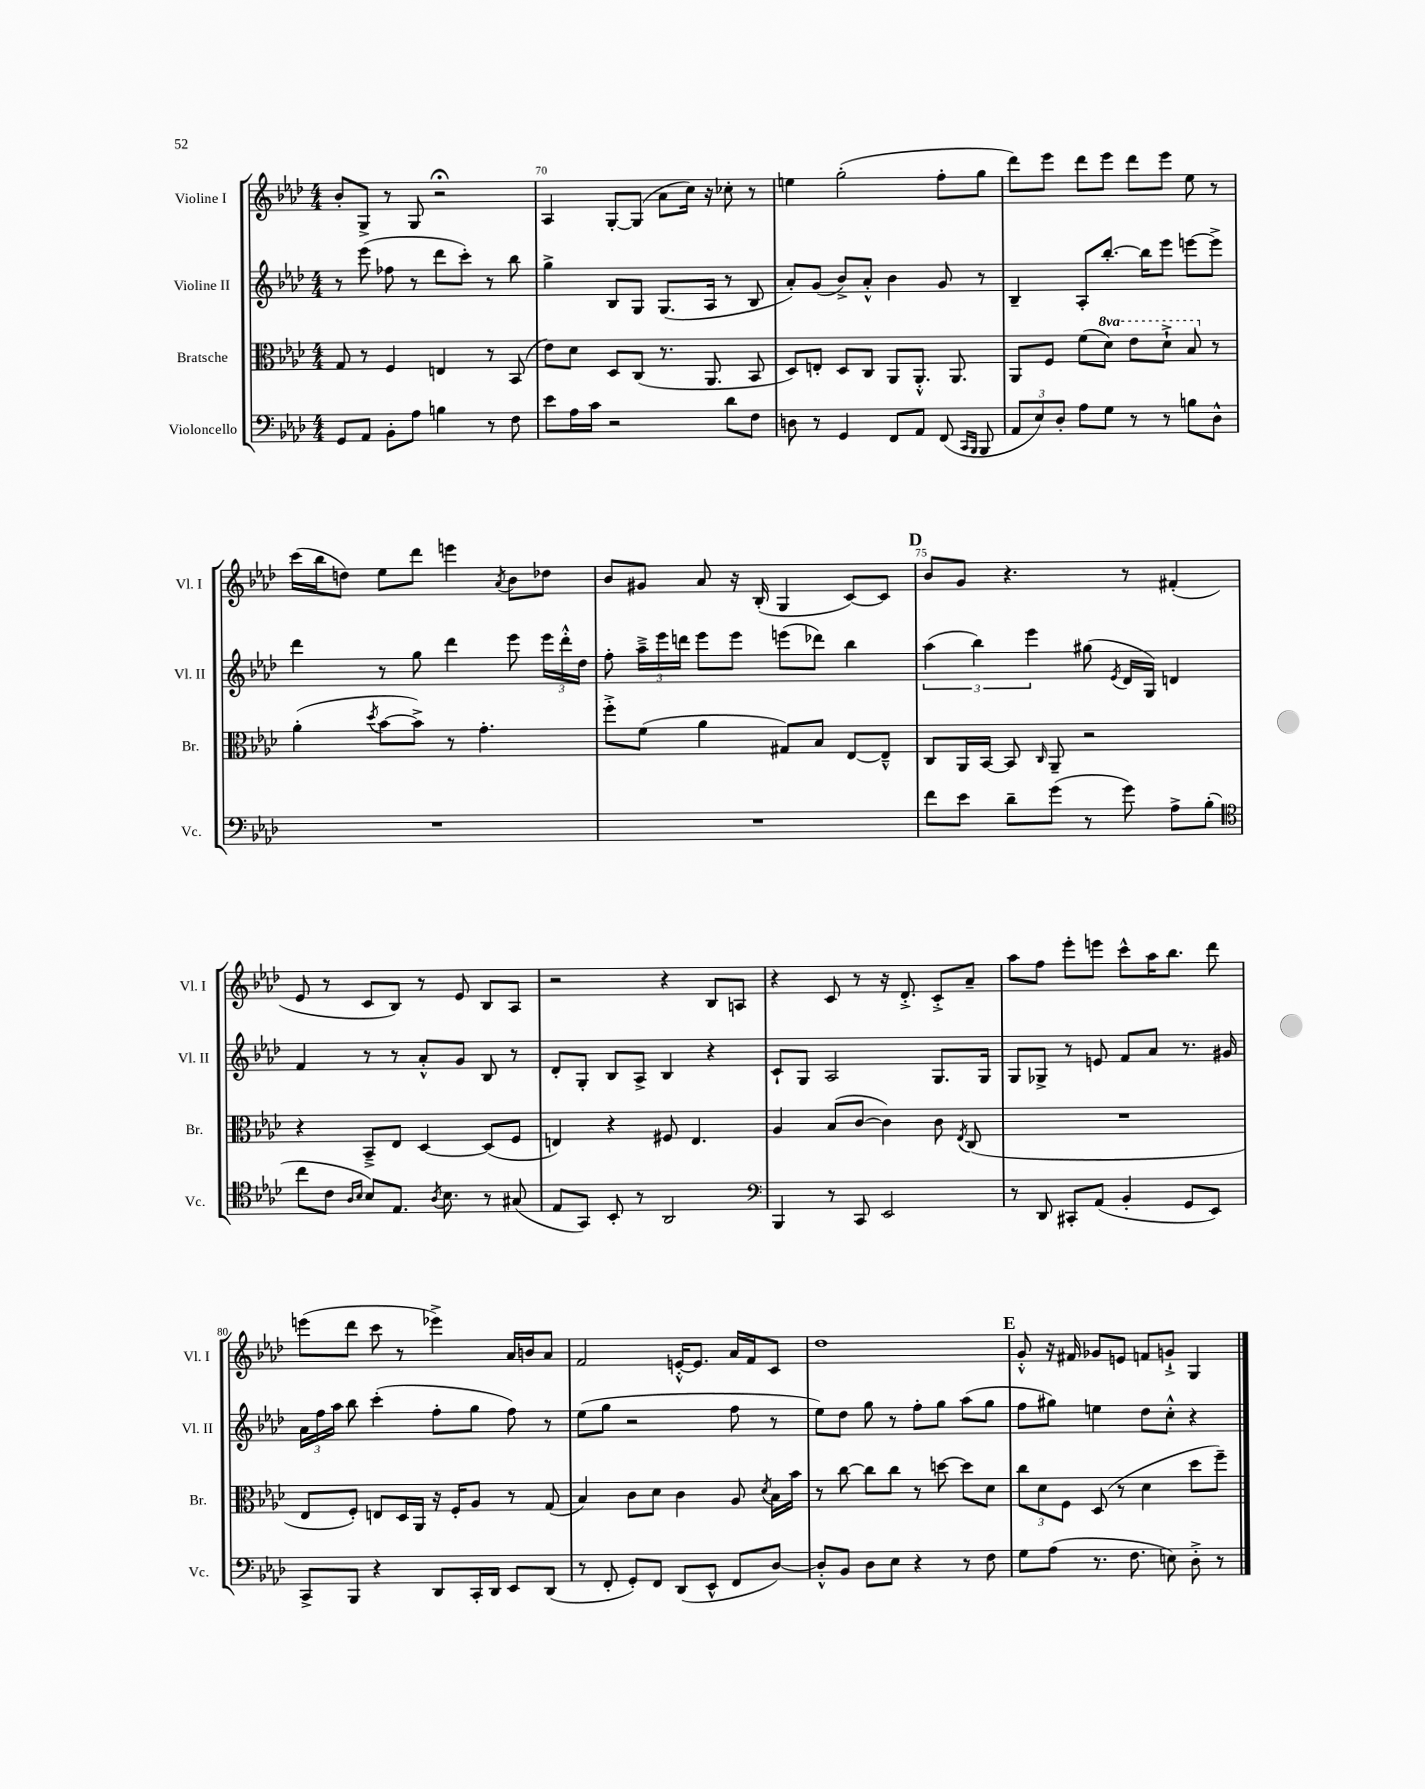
<<
\new StaffGroup <<
\new Staff = "s0" \with { instrumentName = "Violine I" shortInstrumentName = "Vl. I" } {
    \clef treble \key aes \major \numericTimeSignature \time 4/4
    \autoBeamOff bes'8[-. g8]-> r8 g8 r2\fermata |
    aes4 g8[~-. g8]( aes'8[ c''16]) r16 ces''8-. r8 |
    e''4 g''2-.( f''8[-. g''8] |
    des'''8[) ees'''8] des'''8[ ees'''8] des'''8[ ees'''8] ees''8 r8 |
    c'''16[( bes''16 d''8]) ees''8[ des'''8] e'''4 \acciaccatura { aes'8 } bes'8[ des''8] |
    bes'8[ gis'8] aes'8 r16 bes16-.( g4 c'8[~) c'8] |
    \mark \markup { \bold "D" } bes'8[ g'8] r4. r8 fis'4-.( |
    ees'8 r8 c'8[ bes8]) r8 ees'8 bes8[ aes8] |
    r2 r4 bes8[ a8] |
    r4 c'8 r8 r16 des'8.-.-> c'8[-.-> aes'8]-- |
    aes''8[ f''8] ees'''8[-. e'''8] c'''8[-^ aes''16 bes''8.] des'''8 |
    e'''8[( des'''8] c'''8 r8 ees'''4->) aes'16[ b'16 aes'8] |
    f'2 e'16[~-.-^ e'8.] aes'16[ f'16 c'8] |
    des''1 |
    \mark \markup { \bold "E" } g'8-.-^ r16 fis'16 ges'8[ e'8] f'8[ g'8]-!-> g4 \bar "|." |
}
\new Staff = "s1" \with { instrumentName = "Violine II" shortInstrumentName = "Vl. II" } {
    \clef treble \key aes \major \numericTimeSignature \time 4/4
    \autoBeamOff r8 ees'''8( fes''8 r8 des'''8[ c'''8]-.) r8 bes''8 |
    g''4-> bes8[ g8] g8.[( aes16] r8 bes8 |
    aes'8[-.) g'8]( bes'8[->) aes'8]-.-^ bes'4 g'8 r8 |
    bes4-- aes8[-. bes''8.]~-. bes''16[ ees'''8] e'''8[~ e'''8]-> |
    des'''4 r8 g''8 des'''4 ees'''8 \tuplet 3/2 { ees'''16[ des'''16-.-^ des''16] } |
    f''8-. \tuplet 3/2 { aes''16[---> ees'''16 d'''16] } ees'''8[ ees'''8] e'''8[( des'''8]) bes''4 |
    \mark \markup { \bold "D" } \tuplet 3/2 { aes''4( bes''4) ees'''4 } gis''8( \acciaccatura { ees'8 } des'16[ g16]) d'4 |
    f'4 r8 r8 aes'8[-.-^ g'8] bes8 r8 |
    des'8[-. g8]-. bes8[ aes8]-> bes4 r4 |
    c'8[-! g8] aes2 g8.[ g16] |
    g8[ ges8]-> r8 e'8 f'8[ aes'8] r8. gis'16 |
    \tuplet 3/2 { aes'16[ f''16 aes''16] } bes''8 c'''4-.( f''8[-. g''8] f''8) r8 |
    ees''8[( g''8] r2 f''8 r8 |
    ees''8[) des''8] g''8 r8 f''8[-. g''8] aes''8[( g''8] |
    \mark \markup { \bold "E" } f''8[ gis''8]) e''4 des''8[ c''8]-.-^ r4 \bar "|." |
}
\new Staff = "s2" \with { instrumentName = "Bratsche" shortInstrumentName = "Br." } {
    \clef alto \key aes \major \numericTimeSignature \time 4/4 \set Staff.ottavationMarkups = #ottavation-simple-ordinals
    \autoBeamOff g8 r8 f4 e4 r8 bes,8( |
    ees'8[) des'8] des8[ c8]( r8. aes,8. bes,8 |
    des8[) e8]-. des8[ c8] aes,8[ aes,8.]-.-^ aes,8. |
    aes,8[ f8] f'8[( \ottava #1 des''8]) ees''8[ des''8]-!-> bes'8 \ottava #0 r8 |
    aes'4-.( \acciaccatura { des''8 } bes'8[~ bes'8]->) r8 g'4.-. |
    f''8[-.-> f'8]( aes'4 gis8[) bes8] ees8[~ ees8]---^ |
    \mark \markup { \bold "D" } c8[ aes,16 bes,16]~ bes,8 \grace { c16 } aes,8-- r2 |
    r4 bes,8[---> ees8] des4~ des8[( f8] |
    e4) r4 fis8 e4. |
    aes4 bes8[( c'8]~ c'4) c'8 \acciaccatura { ees8 } c8( |
    R1 |
    ees8[ f8]-.) e8[ des16 aes,16] r16 f16[-. aes8] r8 g8( |
    bes4) c'8[ des'8] c'4 aes8 \acciaccatura { des'8 } bes16[ bes'16] |
    r8 c''8~ c''8[ c''8] r8 d''8~ d''8[ des'8] |
    \mark \markup { \bold "E" } \tuplet 3/2 { c''8[ des'8 f8] } des8( r8 des'4 des''8[ f''8]--) \bar "|." |
}
\new Staff = "s3" \with { instrumentName = "Violoncello" shortInstrumentName = "Vc." } {
    \clef bass \key aes \major \numericTimeSignature \time 4/4
    \autoBeamOff g,8[ aes,8] bes,8[-. aes8] b4 r8 f8 |
    ees'8[ aes16 c'16] r2 des'8[ f8] |
    d8 r8 g,4 f,8[ aes,8] f,8( \grace { c,16[ bes,,16] } bes,,8 |
    \tuplet 3/2 { aes,8[ ees8) des8]-. } aes8[ g8] r8 r8 b8[ des8]-^ |
    R1 |
    R1 |
    \mark \markup { \bold "D" } f'8[ ees'8] des'8[-- g'8]( r8 g'8) aes8[-> bes8]-.( |
    \clef tenor c''8[ c'8] \grace { aes16[ bes16] } bes8[) ees8.] \acciaccatura { aes8 } bes8. r8 gis8( |
    ees8[ g,8]) bes,8-. r8 aes,2 |
    \clef bass bes,,4 r8 c,8 ees,2 |
    r8 des,8 cis,8[-. aes,8]( bes,4-. g,8[ ees,8]) |
    c,8[-> bes,,8] r4 des,8[ c,16-. des,16] ees,8[ des,8]( |
    r8 f,8-. g,8[-.) f,8] des,8[( ees,8]-^ f,8[ des8]~) |
    des8[-.-^ bes,8] des8[ ees8] r4 r8 f8 |
    \mark \markup { \bold "E" } g8[ aes8]( r8. f8. e8) des8-.-> r8 \bar "|." |
}
>>
>>
\layout { \context { \Score currentBarNumber = #69 \override BarNumber.break-visibility = ##(#f #t #t) barNumberVisibility = #(every-nth-bar-number-visible 5) } }
